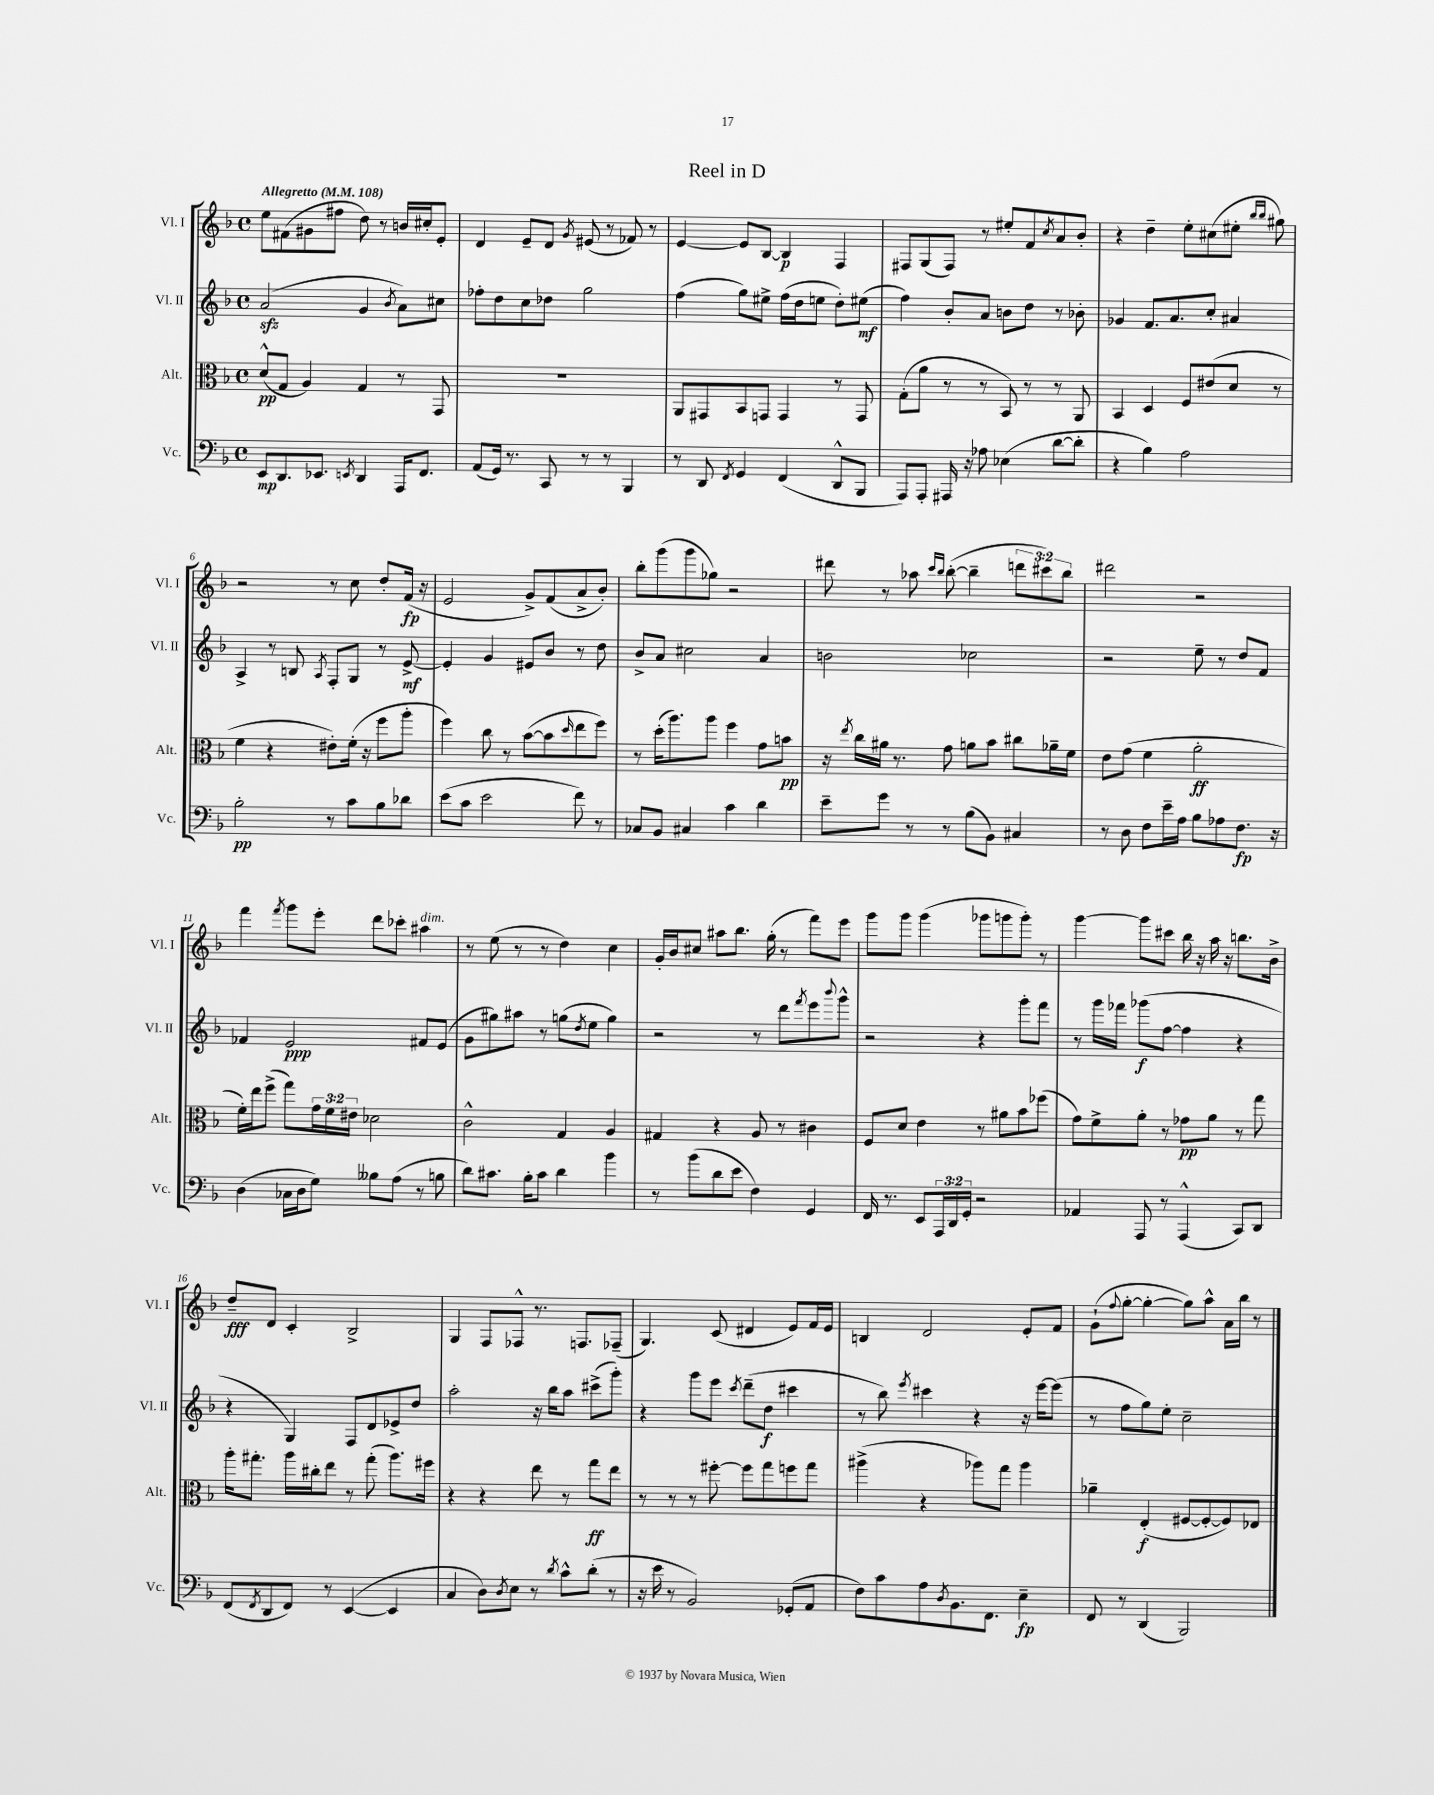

**kern	**dynam	**kern	**dynam	**kern	**dynam	**kern	**dynam
*part4	*part4	*part3	*part3	*part2	*part2	*part1	*part1
*staff4	*staff4	*staff3	*staff3	*staff2	*staff2	*staff1	*staff1
*I"Vc.	*	*I"Alt.	*	*I"Vl. II	*	*I"Vl. I	*
*I'Vc.	*	*I'Alt.	*	*I'Vl. II	*	*I'Vl. I	*
*clefF4	*	*clefC3	*	*clefG2	*	*clefG2	*
*k[b-]	*	*k[b-]	*	*k[b-]	*	*k[b-]	*
*M4/4	*	*M4/4	*	*M4/4	*	*M4/4	*
*met(c)	*	*met(c)	*	*met(c)	*	*met(c)	*
*MM108	*	*MM108	*	*MM108	*	*MM108	*
=1	=1	=1	=1	=1	=1	=1	=1
!	!	!	!	!	!	!LO:TX:a:B:t=Allegretto	!
8EE/L	mp	(8d^^/L	pp	(2azz/	.	8ee\L	.
8.DD/	.	8G/J	.	.	.	(8f#X\	.
.	.	4A/)	.	.	.	8g#X\	.
8.EE-X/J	.	.	.	.	.	.	.
.	.	.	.	.	.	8ff#X\J	.
8qEEn/	.	.	.	.	.	.	.
4DD/	.	4G/	.	4g/	.	8dd\)	.
.	.	.	.	.	.	8r	.
.	.	.	.	8qb-/	.	.	.
16AAA/KL	.	8r	.	8a\L)	.	16bn/LL	.
8.FF/J	.	.	.	.	.	16cc#X'/J	.
.	.	8GG/	.	8cc#X\J	.	8e'/J	.
=2	=2	=2	=2	=2	=2	=2	=2
(8AA/L	.	1r	.	8ff-X'\L	.	4d/	.
16GG/Jk)	.	.	.	8dd\	.	.	.
8.r	.	.	.	.	.	.	.
.	.	.	.	8cc\	.	8e~/L	.
8CC/	.	.	.	8dd-X\J	.	8d/J	.
.	.	.	.	.	.	8qg/	.
8r	.	.	.	2gg\	.	(8e#X/	.
8r	.	.	.	.	.	8r	.
4BBB-/	.	.	.	.	.	8f-X/)	.
.	.	.	.	.	.	8r	.
=3	=3	=3	=3	=3	=3	=3	=3
8r	.	8AA/L	.	(4ff\	.	[4e/	.
8DD/	.	8GG#X/	.	.	.	.	.
8qFF/	.	.	.	.	.	.	.
4GG/	.	8BB-/	.	8gg\L)	.	8e/L]	.
.	.	8GGn/J	.	8ee#X^\J	.	[8B-/J	.
(4FF/	.	4GG/	.	(16ff\LL	.	4B-/]	p
.	.	.	.	16dd\J	.	.	.
.	.	.	.	8een\J	.	.	.
8DD^^/L	.	8r	.	8dd'\L)	.	4F/	.
8BBB-/J	.	8GG/	.	(8ee#X\J	mf	.	.
=4	=4	=4	=4	=4	=4	=4	=4
8AAA/L)	.	(8G'\L	.	4ff\)	.	8F#X/L	.
8AAA'/J	.	8a\J	.	.	.	(8G/	.
16AAA#X/	.	8r	.	8b-'/L	.	8F#/J)	.
16r	.	.	.	.	.	.	.
8A-X\	.	8r	.	8a/J	.	8r	.
(4E-X\	.	8BB-/)	.	8bn\L	.	8ee#X'/L	.
.	.	8r	.	8dd\J	.	8f/	.
.	.	.	.	.	.	8qcc/	.
[8d\L	.	8r	.	8r	.	8a/	.
8d'\J]	.	8AA/	.	8b-X'\	.	8b-'/J	.
=5	=5	=5	=5	=5	=5	=5	=5
4r	.	4BB-/	.	4g-X/	.	4r	.
4B-\)	.	4D/	.	8.f/L	.	4dd~\	.
.	.	.	.	8.a/	.	.	.
2A\	.	8F/L	.	.	.	8ee'\L	.
.	.	(8e#X/	.	8cc'/J	.	(8cc#X\	.
.	.	8d/J	.	4a#X/	.	8ee#X'\J	.
.	.	.	.	.	.	16qqbb-/LL	.
.	.	.	.	.	.	16qqbb-/JJ	.
.	.	8r	.	.	.	8gg#X\)	.
!!LO:LB:g=z
=6	=6	=6	=6	=6	=6	=6	=6
2B-'\	pp	4f\	.	4A^/	.	2r	.
.	.	4r	.	8r	.	.	.
.	.	.	.	8Bn/	.	.	.
.	.	.	.	8qA/	.	.	.
8r	.	8e#X'\L)	.	8F'/L	.	8r	.
8c\L	.	(16f'\Jk	.	8G/J	.	8cc\	.
.	.	16r	.	.	.	.	.
8B-\	.	8ff\L	.	8r	.	8dd'/L	.
8d-X\J	.	8aa'\J	.	[8e^/	mf	(16f/Jk	fp
.	.	.	.	.	.	16r	.
=7	=7	=7	=7	=7	=7	=7	=7
(8e\L	.	4ff\)	.	4e'/]	.	2e/	.
8c\J	.	.	.	.	.	.	.
2e\	.	8cc\	.	4g/	.	.	.
.	.	8r	.	.	.	.	.
.	.	([8b-\L	.	8e#X/L	.	8g^/L)	.
.	.	8b-\]	.	8b-/J	.	(8f/	.
.	.	16qqdd/	.	.	.	.	.
8f\)	.	8ee\	.	8r	.	8a^/	.
8r	.	8ff\J)	.	8dd\	.	8b-'/J)	.
=8	=8	=8	=8	=8	=8	=8	=8
8C-X/L	.	8r	.	8b-^/L	.	8bb-'\L	.
8BB-/J	.	(16dd'\KL	.	8a/J	.	(8ggg\	.
.	.	8.aa\)	.	.	.	.	.
4C#X/	.	.	.	2cc#X\	.	8ggg\	.
.	.	8aa\J	.	.	.	8gg-X\J)	.
4c\	.	4ff\	.	.	.	2r	.
4d\	.	8g\L	.	4a/	.	.	.
.	.	8bn\J	pp	.	.	.	.
=9	=9	=9	=9	=9	=9	=9	=9
8e~\L	.	16r	.	2bn\	.	8ddd#X\	.
.	.	8qee/	.	.	.	.	.
.	.	16cc\LL	.	.	.	.	.
8g\J	.	16a#X\JJ	.	.	.	8r	.
.	.	8.r	.	.	.	.	.
8r	.	.	.	.	.	8aa-X\	.
.	.	.	.	.	.	16qqccc/LL	.
.	.	.	.	.	.	16qqbb-/JJ	.
8r	.	8g\	.	.	.	([8bb-'\	.
(8B-\L	.	8an\L	.	2cc-X\	.	4bb-~\]	.
8BB-\J)	.	8b-\J	.	.	.	.	.
4C#X/	.	8cc#X\L	.	.	.	12dddn\L	.
.	.	.	.	.	.	12ccc#X\)	.
.	.	16a-X~\L	.	.	.	.	.
.	.	.	.	.	.	12bb-\J	.
.	.	16f\JJ	.	.	.	.	.
=10	=10	=10	=10	=10	=10	=10	=10
8r	.	8e\L	.	2r	.	2ddd#X\	.
8D\	.	(8g\J	.	.	.	.	.
8F\L	.	4f\	.	.	.	.	.
16e~\L	.	.	.	.	.	.	.
16A\JJ	.	.	.	.	.	.	.
8B-\L	.	2a'\	ff	8ee~\	.	2r	.
8A-X\	.	.	.	8r	.	.	.
8.F\J	fp	.	.	8dd/L	.	.	.
.	.	.	.	8f/J	.	.	.
16r	.	.	.	.	.	.	.
!!LO:LB:g=z
=11	=11	=11	=11	=11	=11	=11	=11
(4D\	.	16f'\LL)	.	4f-X/	.	4fff\	.
.	.	16ee\J	.	.	.	.	.
.	.	(8ff^\J	.	.	.	.	.
.	.	.	.	.	.	8qfff/	.
16C-X\LL	.	8gg\L)	.	2e/	ppp	8ggg\L	.
16D\J	.	.	.	.	.	.	.
8G\J)	.	24g\L	.	.	.	8eee'\J	.
.	.	24f\	.	.	.	.	.
.	.	24e#X\JJ	.	.	.	.	.
8B--X\L	.	2d-X\	.	.	.	8ddd\L	.
(8A\J	.	.	.	.	.	8ccc-X'\J	.
!	!	!	!	!	!	!LO:TX:a:i:t=dim.	!
8r	.	.	.	8f#X/L	.	4aa#X\	.
8Bn\	.	.	.	(8e/J	.	.	.
=12	=12	=12	=12	=12	=12	=12	=12
8d\L)	.	2c^^\	.	8g\L	.	8r	.
8.c#X\J	.	.	.	8gg#X\)	.	(8ee\	.
.	.	.	.	8aa#X\J	.	8r	.
16B-'\KL	.	.	.	.	.	.	.
8c#\J	.	.	.	8r	.	8r	.
4d\	.	4G/	.	(8ggn\L	.	4dd\)	.
.	.	.	.	8qdd/	.	.	.
.	.	.	.	8ee\J	.	.	.
4b-\	.	4A/	.	4gg\)	.	4cc\	.
=13	=13	=13	=13	=13	=13	=13	=13
8r	.	4G#X/	.	2r	.	16g'/LL	.
.	.	.	.	.	.	16b-/J	.
(8b-\L	.	.	.	.	.	8cc#X/J	.
8d\	.	4r	.	.	.	8aa#X\L	.
8e\J	.	.	.	.	.	8.bb-\J	.
4F\)	.	8A/	.	8r	.	.	.
.	.	.	.	.	.	(16gg'\	.
.	.	8r	.	8ddd\L	.	8r	.
.	.	.	.	8qfff/	.	.	.
4GG/	.	4c#X\	.	8eee\	.	8fff\L)	.
.	.	.	.	8qqbbb-/	.	.	.
.	.	.	.	8ggg^^\J	.	8eee\J	.
=14	=14	=14	=14	=14	=14	=14	=14
16FF/	.	8F/L	.	2r	.	8ggg\L	.
8.r	.	.	.	.	.	.	.
.	.	8d/J	.	.	.	8ggg\J	.
8EE/L	.	4e\	.	.	.	(4ggg\	.
24AAA/L	.	.	.	.	.	.	.
24DD/	.	.	.	.	.	.	.
24GG'/JJ	.	.	.	.	.	.	.
2r	.	8r	.	4r	.	8ggg-X\L	.
.	.	8a#X\L	.	.	.	8gggn\	.
.	.	8b-\	.	8ggg'\L	.	8ggg'\J)	.
.	.	(8ff-X\J	.	8fff\J	.	8r	.
=15	=15	=15	=15	=15	=15	=15	=15
4AA-X/	.	8g\L)	.	8r	.	[4ggg\	.
.	.	8f^\	.	16ggg\LL	.	.	.
.	.	.	.	16fff-X\JJ	.	.	.
8AAA/	.	8a'\J	.	(8ggg-X\L	f	8ggg\L]	.
8r	.	8r	.	[8ff\J	.	8ccc#X\J	.
(4AAA^^/	.	8g-X\L	pp	4ff\]	.	16bb-\	.
.	.	.	.	.	.	16r	.
.	.	8a\J	.	.	.	16aa\	.
.	.	.	.	.	.	16r	.
8CC/L)	.	8r	.	4r	.	8.bbn\L	.
8DD/J	.	8gg\	.	.	.	.	.
.	.	.	.	.	.	16b-^\Jk	.
!!LO:LB:g=z
=16	=16	=16	=16	=16	=16	=16	=16
(8FF/L	.	16aa'\KL	.	4r	.	8dd~/L	fff
.	.	8.gg#X'\J	.	.	.	.	.
8qFF/	.	.	.	.	.	.	.
8DD/	.	.	.	.	.	8d/J	.
8FF/J)	.	16aa\LL	.	4G/)	.	4c'/	.
.	.	16cc#X'\J	.	.	.	.	.
8r	.	8ee\J	.	.	.	.	.
([4EE/	.	8r	.	8F/L	.	2B-^/	.
.	.	(8gg#'\	.	8d/	.	.	.
4EE/]	.	8.aa\L)	.	8e-X^/	.	.	.
.	.	.	.	8dd/J	.	.	.
.	.	16ff#X\Jk	.	.	.	.	.
=17	=17	=17	=17	=17	=17	=17	=17
4C/	.	4r	.	2aa'\	.	4G/	.
8D\L)	.	4r	.	.	.	8F/L	.
8qD/	.	.	.	.	.	.	.
8E\J	.	.	.	.	.	8F-X^^/J	.
8r	.	8ee\	.	16r	.	8.r	.
.	.	.	.	16bb-\KL	.	.	.
8qd/	.	.	.	.	.	.	.
8c^^\L	.	8r	.	8aa\J	.	.	.
.	.	.	.	.	.	8.Fn/L	.
(8d'\J	.	8gg\L	ff	(8ccc#X^\L	.	.	.
8r	.	8ee\J	.	8ggg'\J)	.	(8F-X~/J	.
=18	=18	=18	=18	=18	=18	=18	=18
16r	.	8r	.	4r	.	4.G/)	.
16e\	.	.	.	.	.	.	.
8r	.	8r	.	.	.	.	.
2BB-/)	.	8r	.	8ggg\L	.	.	.
.	.	[8ff#X'\	.	8eee\J	.	(8c/	.
.	.	.	.	8qccc/	.	.	.
.	.	8ff#\L]	.	(8ddd~\L	.	4d#X/	.
.	.	8gg\	.	8dd\J	f	.	.
(8GG-X'/L	.	8ffn\	.	4ccc#X\	.	8e/L)	.
8AA/J	.	8gg\J	.	.	.	16f/L	.
.	.	.	.	.	.	16e/JJ	.
=19	=19	=19	=19	=19	=19	=19	=19
8F\L)	.	(4aa#X^\	.	8r	.	4Bn/	.
8c\	.	.	.	8bb-\)	.	.	.
.	.	.	.	8qeee/	.	.	.
8A\	.	4r	.	4ccc#X\	.	2d/	.
8qD/	.	.	.	.	.	.	.
8.BB-\	.	.	.	.	.	.	.
.	.	8aa-X\L)	.	4r	.	.	.
8.FF\J	.	.	.	.	.	.	.
.	.	8gg\J	.	.	.	.	.
4E~\	fp	4aa-\	.	16r	.	8e'/L	.
.	.	.	.	[16eee\KL	.	.	.
.	.	.	.	(8eee\J]	.	8f/J	.
=20	=20	=20	=20	=20	=20	=20	=20
8FF/	.	4a-X~\	.	8r	.	(8g`\L	.
.	.	.	.	.	.	8qqff/	.
8r	.	.	.	8ff\L	.	[8gg'\J	.
(4DD/	.	(4E'/	f	8gg\)	.	4gg'\_	.
.	.	.	.	8ee'\J	.	.	.
2BBB-/)	.	[8F#X/L	.	2cc~\	.	8gg\L])	.
.	.	8F#'/_	.	.	.	8aa^^\J	.
.	.	8F#/])	.	.	.	16a\LL	.
.	.	.	.	.	.	16bb-\JJ	.
.	.	8E-X/J	.	.	.	8r	.
==	==	==	==	==	==	==	==
*-	*-	*-	*-	*-	*-	*-	*-
